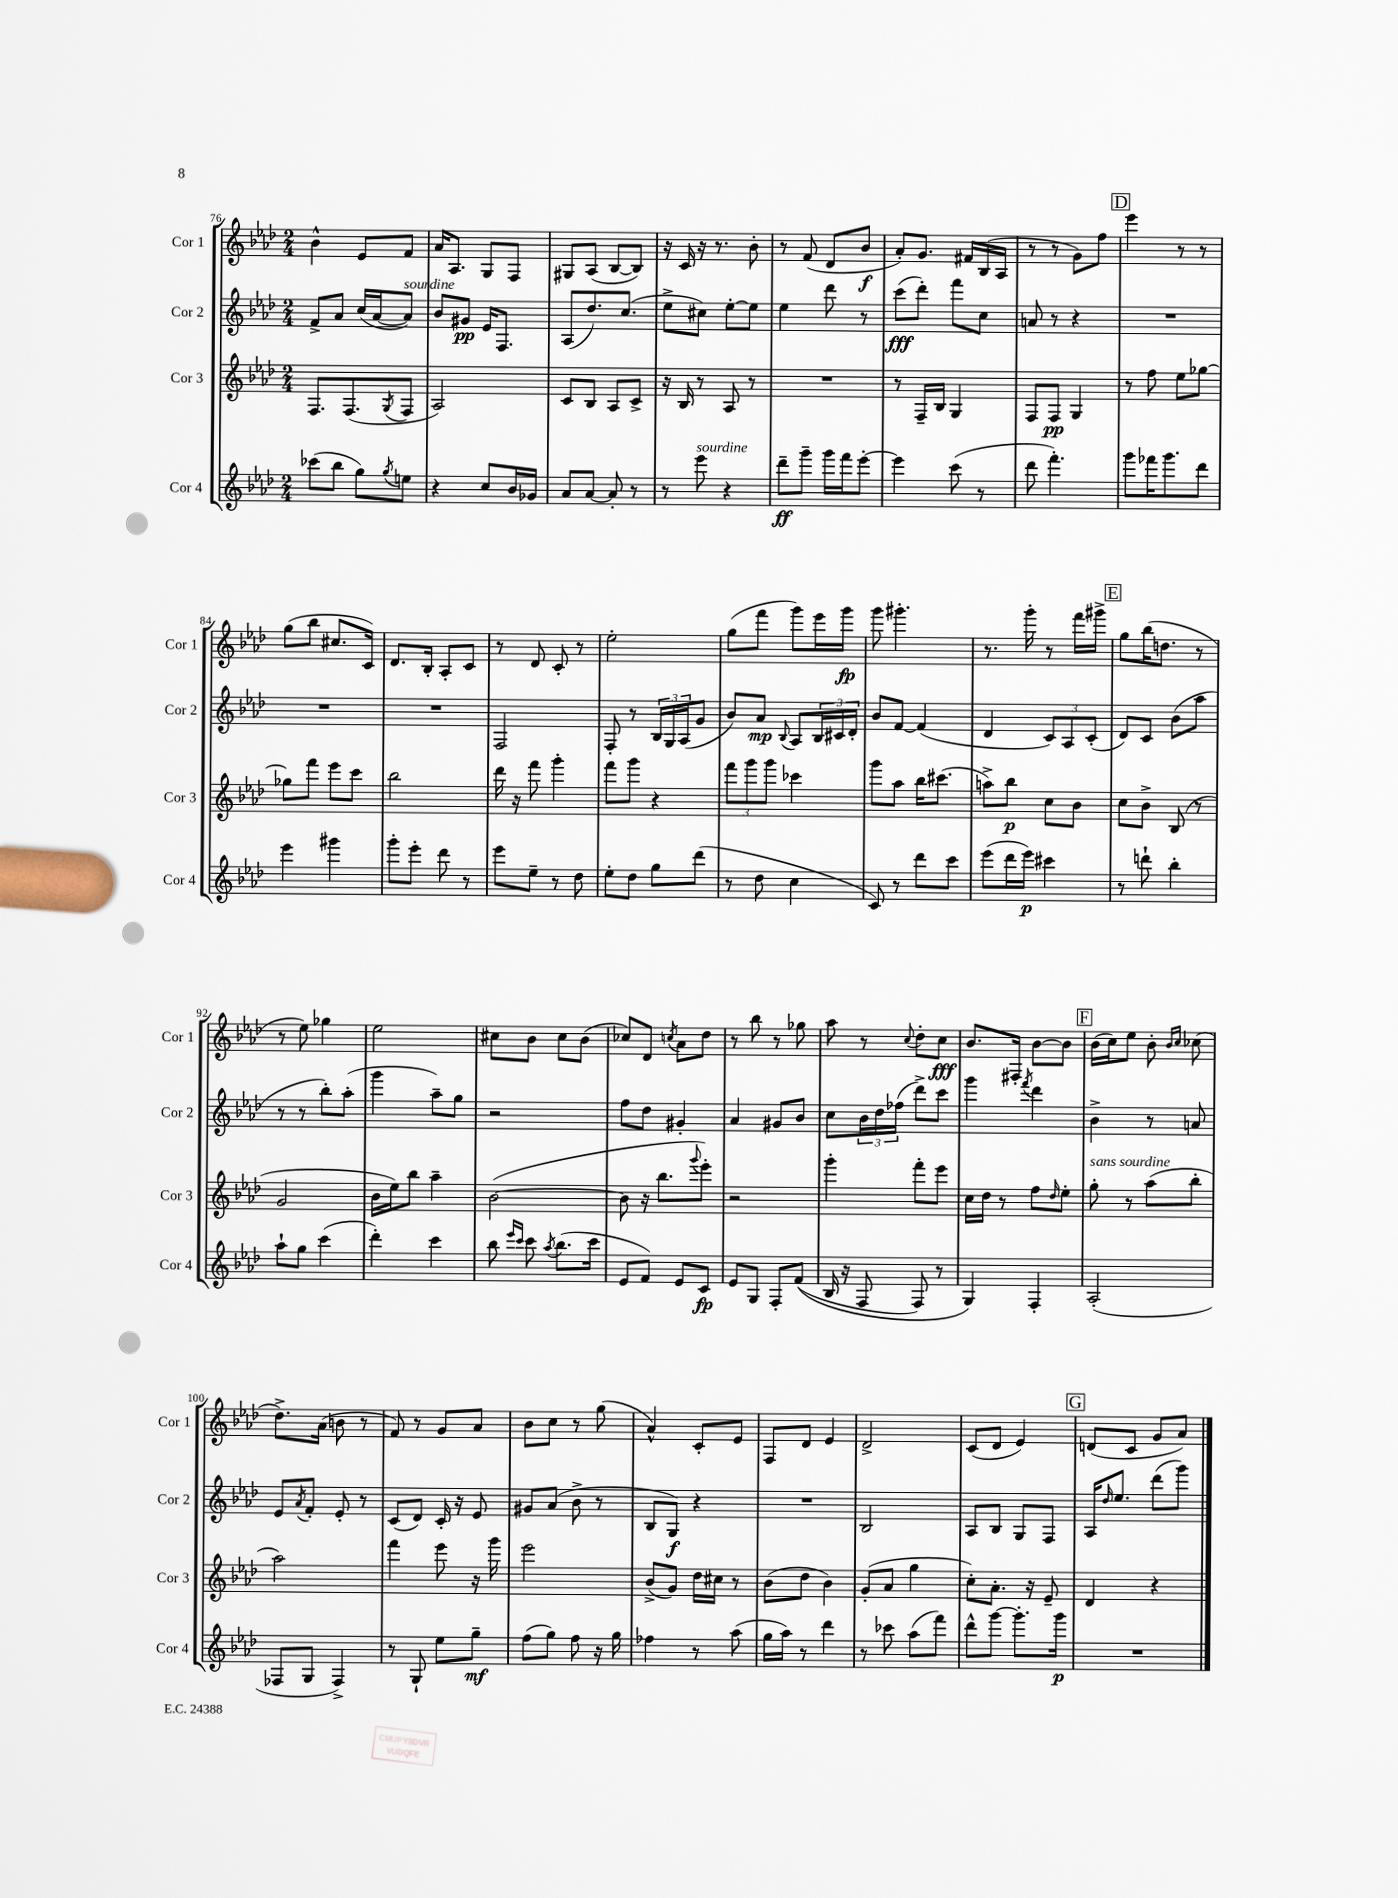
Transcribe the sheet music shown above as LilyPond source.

<<
\new StaffGroup <<
\new Staff = "s0" \with { instrumentName = "Cor 1" shortInstrumentName = "Cor 1" } {
    \clef treble \key aes \major \numericTimeSignature \time 2/4
    bes'4-^ ees'8 f'8 |
    aes'16 aes8. g8 f8 |
    gis8 aes8( bes8~ bes8) |
    r16 c'16 r16 r8. bes'8-. |
    r8 f'8( des'8 bes'8\f |
    aes'8-.) g'8. fis'16 bes16( aes16 |
    r8 r8 g'8) f''8 |
    \mark \markup { \box "D" } ees'''4 r8 r8 |
    g''8( bes''8 cis''8. c'16) |
    des'8. bes16-. aes8-. c'8 |
    r8 des'8 c'8-. r8 |
    ees''2-. |
    g''8( f'''8 g'''8) ees'''16 g'''16\fp |
    g'''8 gis'''4.-. |
    r8. g'''16-. r8 f'''16 gis'''16-> |
    \mark \markup { \box "E" } g''8 bes''16( d''8. r8 |
    r8 ees''8) ges''4 |
    ees''2 |
    cis''8 bes'8 cis''8 bes'8( |
    ces''8) des'8 \acciaccatura { c''8 } aes'8 des''8 |
    r8 bes''8 r8 ges''8 |
    aes''8 r8 \appoggiatura { c''8 } des''8-. c''8\fff |
    bes'8. fis16-. bes'8~ bes'8 |
    \mark \markup { \box "F" } bes'16( c''16) ees''8 bes'8-. \grace { bes'16 c''16 } ces''8( |
    des''8.->) aes'16( b'8 r8 |
    f'8) r8 g'8 aes'8 |
    bes'8 c''8 r8 g''8( |
    aes'4-^) c'8-. ees'8 |
    f8 des'8 ees'4 |
    des'2-> |
    c'8( des'8 ees'4) |
    \mark \markup { \box "G" } d'8( c'8 g'8 aes'8) \bar "|." |
}
\new Staff = "s1" \with { instrumentName = "Cor 2" shortInstrumentName = "Cor 2" } {
    \clef treble \key aes \major \numericTimeSignature \time 2/4
    f'8-> aes'8 c''16( aes'16~ aes'8^\markup { \italic "sourdine" }) |
    bes'8 gis'8\pp ees'16 f8. |
    aes8( des''8.) c''8.( |
    ees''8-> cis''8) ees''8~-. ees''8 |
    ees''4 des'''8 r8 |
    c'''8\fff( des'''8-.) f'''8 c''8 |
    a'8 r8 r4 |
    \mark \markup { \box "D" } R2 |
    R2 |
    R2 |
    f2 |
    f8-. r8 \tuplet 3/2 { bes16 g16 aes16( } g'8 |
    bes'8) aes'8\mp \appoggiatura { bes8 } aes8 \tuplet 3/2 { bes16 cis'16 des'16-. } |
    bes'8 f'8~ f'4( |
    des'4 \tuplet 3/2 { c'8) aes8 c'8-.( } |
    \mark \markup { \box "E" } des'8) c'8 bes'8( aes''8 |
    r8 r8 bes''8-.) aes''8-.( |
    g'''4 aes''8--) g''8 |
    r2 |
    f''8 des''8 gis'4-. |
    aes'4 gis'8 bes'8 |
    c''8 \tuplet 3/2 { bes'16 des''16 fes''16( } des'''8->) c'''8 |
    g'''4 \acciaccatura { f'''8 } des'''4 |
    \mark \markup { \box "F" } bes'4-> r8 a'8 |
    ees'8 \acciaccatura { aes'8 } f'8-. ees'8-. r8 |
    c'8( des'8) c'16-. r16 ees'8 |
    gis'8 aes'8( bes'8-> r8 |
    bes8 g8\f) r4 |
    R2 |
    bes2 |
    aes8 bes8 g8 f8 |
    \mark \markup { \box "G" } aes16 \grace { des''16 } ees''8. des'''8( g'''8) \bar "|." |
}
\new Staff = "s2" \with { instrumentName = "Cor 3" shortInstrumentName = "Cor 3" } {
    \clef treble \key aes \major \numericTimeSignature \time 2/4
    f8. f8.( \acciaccatura { g8 } f8 |
    aes2) |
    c'8 bes8 aes8 c'8-> |
    r16 bes16 r8 aes8 r8 |
    R2 |
    r8 f16-- bes16 g4 |
    f8 f8\pp g4 |
    \mark \markup { \box "D" } r8 f''8 ees''8 ges''8~ |
    ges''8 f'''8 ees'''8 c'''8 |
    bes''2 |
    des'''16 r16 f'''8 g'''4-. |
    f'''8 g'''8 r4 |
    \tuplet 3/2 { f'''8 g'''8 g'''8 } ces'''4 |
    g'''8 aes''8 bes''16 cis'''8.( |
    a''8->) bes''8\p c''8 bes'8 |
    \mark \markup { \box "E" } c''8 bes'8-> bes8( r8 |
    g'2 |
    bes'16 ees''16) bes''8 aes''4-- |
    bes'2~( |
    bes'8 r16 bes''8. \appoggiatura { g'''8 } ees'''8-.) |
    r2 |
    g'''4-. f'''8-. ees'''8 |
    c''16 des''16 r8 f''8 \grace { des''16 } ees''8-. |
    \mark \markup { \box "F" } g''8-.^\markup { \italic "sans sourdine" } r8 aes''8( bes''8-. |
    aes''2) |
    f'''4 ees'''8 r16 g'''16 |
    ees'''2 |
    bes'8->( g'8) des''16 cis''16 r8 |
    bes'8( des''8 bes'4) |
    g'8-.( aes'8 g''4 |
    c''8-.) aes'8.-. r16 ees'8-- |
    \mark \markup { \box "G" } des'4 r4 \bar "|." |
}
\new Staff = "s3" \with { instrumentName = "Cor 4" shortInstrumentName = "Cor 4" } {
    \clef treble \key aes \major \numericTimeSignature \time 2/4
    ces'''8( bes''8 g''8) \acciaccatura { g''8 } e''8 |
    r4 c''8 bes'16 ges'16 |
    aes'8 aes'8~ aes'8-. r8 |
    r8 ees'''8^\markup { \italic "sourdine" } r4 |
    des'''8--\ff g'''8-- g'''16 f'''16 ees'''8~-. |
    ees'''4 c'''8( r8 |
    des'''8 f'''4.-.) |
    \mark \markup { \box "D" } g'''8 fes'''16 g'''8. des'''8 |
    ees'''4 gis'''4 |
    g'''8-. ees'''8-. des'''8 r8 |
    ees'''8 ees''8-- r8 des''8 |
    ees''8-. des''8 g''8 des'''8( |
    r8 des''8 c''4 |
    c'8) r8 des'''8 c'''8 |
    ees'''8( des'''16 ees'''16\p) cis'''4 |
    \mark \markup { \box "E" } r8 d'''8-! bes''4-. |
    aes''8-! g''8 c'''4( |
    des'''4-.) c'''4 |
    bes''8 \grace { ees'''16 c'''16 } c'''8 \acciaccatura { aes''8 } bes''8.( c'''16 |
    ees'8 f'8) ees'8 c'8\fp |
    ees'8 g8 f8-. f'8(\( |
    bes16 r16 f8 f8) r8 |
    g4\) f4-. |
    \mark \markup { \box "F" } aes2-.( |
    fes8 g8 fes4->) |
    r8 g8-! ees''8 g''8--\mf |
    f''8( g''8) f''8 r16 g''16 |
    fes''4 r8 aes''8( |
    g''16 aes''16) r8 des'''4 |
    r8 ces'''8 aes''8( f'''8) |
    des'''8-^ g'''8~ g'''8.-. g'''16\p |
    \mark \markup { \box "G" } R2 \bar "|." |
}
>>
>>
\layout { \context { \Score currentBarNumber = #76 } }
